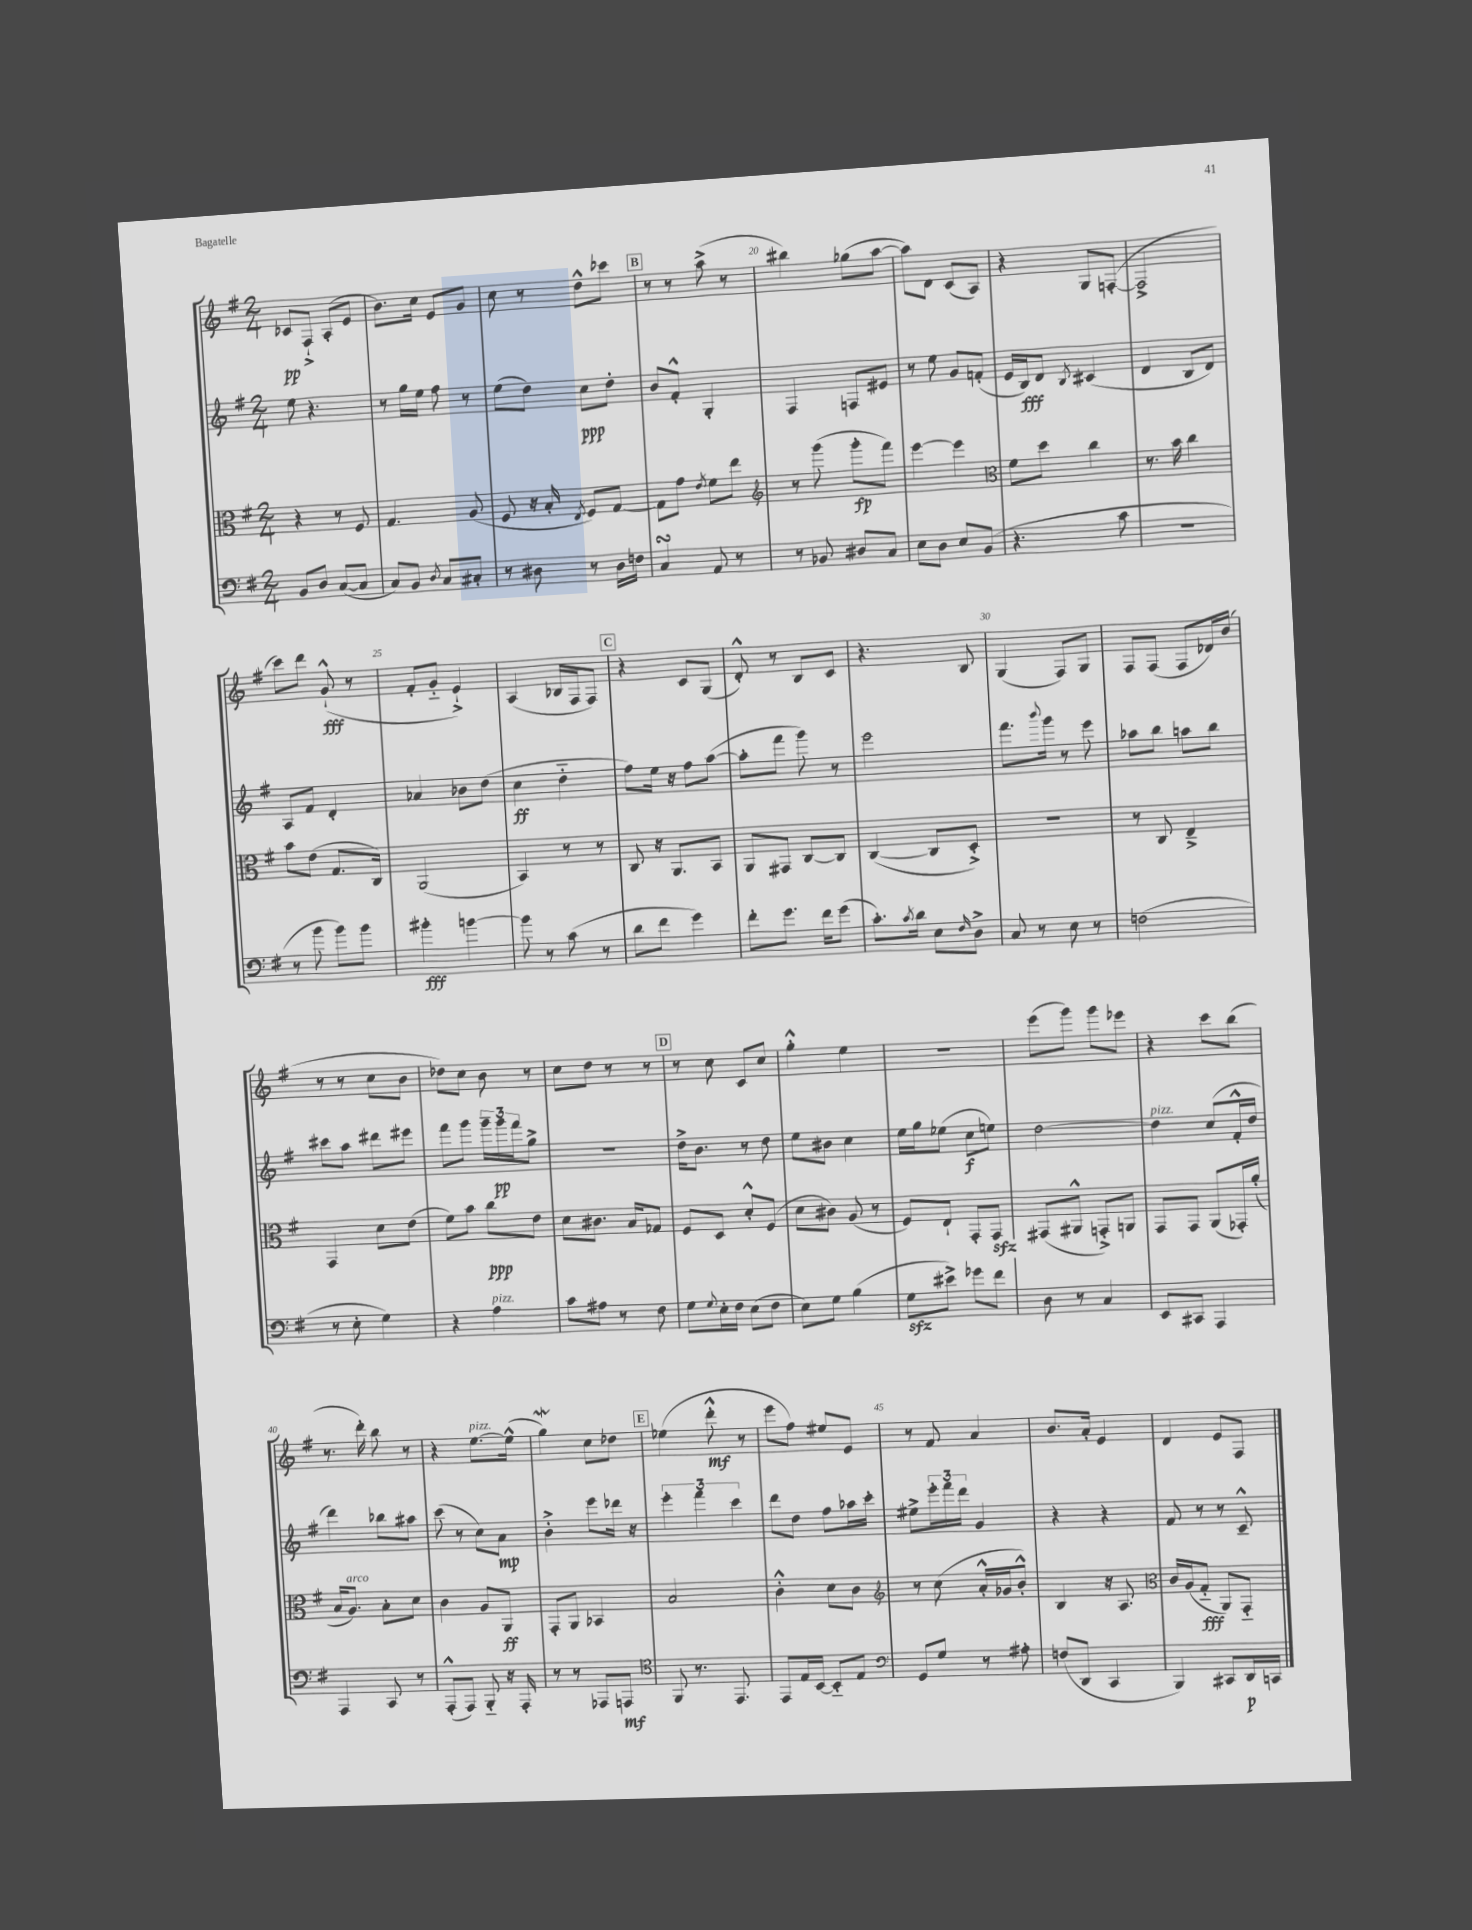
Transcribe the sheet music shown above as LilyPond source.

<<
\new StaffGroup <<
\new Staff = "s0" {
    \clef treble \key g \major \numericTimeSignature \time 2/4
    ces'8\pp fis8-!-> a8-.( e'8 |
    b'8.) c''16 e'8 g'8 |
    c''8 r8 d''8-^ ces'''8 |
    \mark \markup { \box "B" } r8 r8 a''8->( r8 |
    bis''4) ges''8( a''8~ |
    a''8) d'8 c'8( a8) |
    r4 g8 f8~-.( |
    f2-> |
    c'''8) d'''8 g'8-!-^\fff( r8 |
    fis'8-. g'8-_ e'4-!->) |
    a4( bes16 fis16 fis8) |
    \mark \markup { \box "C" } r4 c'8 g8( |
    d'8-.-^) r8 b8 c'8 |
    r4. b8 |
    g4( fis8) g8 |
    fis8 fis8( fis8 des'16) b'16( |
    r8 r8 c''8 b'8 |
    des''8) c''8 b'8 r8 |
    c''8 d''8 r8 r8 |
    \mark \markup { \box "D" } r8 c''8 c'8 c''8 |
    g''4-.-^ e''4 |
    R2 |
    e'''8( g'''8) g'''8 ees'''8 |
    r4 c'''8 b''8( |
    r8. d'''16-.) b''8 r8 |
    r4 e''8.~^\markup { \italic "pizz." } e''16-^( |
    g''4\mordent) c''8 des''8 |
    \mark \markup { \box "E" } ees''4( d'''8-.-^\mf r8 |
    e'''8 fis''8) eis''8 e'8 |
    r8 fis'8 a'4 |
    b'8. a'16-. e'4 |
    d'4 e'8 fis8 \bar "|." |
}
\new Staff = "s1" {
    \clef treble \key g \major \numericTimeSignature \time 2/4
    e''8 r4. |
    r8 g''16 e''16 fis''8 r8 |
    e''8( d''8) c''8\ppp d''8-. |
    \mark \markup { \box "B" } b'8 fis'8-.-^ g4-. |
    fis4 f8 eis'8 |
    r8 e''8 g'8 f'8-.( |
    e'16 b16\fff) d'8 \acciaccatura { b8 } cis'4( |
    d'4 b8 d'8) |
    a8 fis'8 d'4-. |
    aes'4 bes'8 d''8( |
    c''4\ff d''4-_ |
    \mark \markup { \box "C" } fis''8) e''16 r16 fis''8 a''8~( |
    a''8-. fis'''8 g'''8) r8 |
    e'''2 |
    fis'''8. \appoggiatura { b'''8 } g'''16 r8 e'''8 |
    aes''8 b''8 a''8 b''8 |
    cis'''8 a''8 dis'''8 eis'''8 |
    fis'''8 g'''8 \tuplet 3/2 { g'''16-- g'''16\pp fis'''16 } g''8-> |
    R2 |
    \mark \markup { \box "D" } d''16-> b'8. r8 d''8 |
    e''8 bis'8 c''4 |
    e''16 g''16 ees''8( c''8\f e''8) |
    d''2~ |
    d''4^\markup { \italic "pizz." } c''8( fis'16-.-^ d''16 |
    d'''4) bes''8 ais''8 |
    c'''8( r8 c''8) a'8\mp |
    b'4-.-> e'''8 des'''16 r16 |
    \mark \markup { \box "E" } \tuplet 3/2 { e'''4-. fis'''4 c'''4 } |
    d'''8 d''8 fis''8 aes''16 c'''16-. |
    eis''8-> \tuplet 3/2 { e'''16-. fis'''16 d'''16 } g'4 |
    r4 r4 |
    fis'8 r8 r8 c'8---^ \bar "|." |
}
\new Staff = "s2" {
    \clef alto \key g \major \numericTimeSignature \time 2/4
    r4 r8 fis8 |
    g4. a8( |
    fis8 r16 b16-. \acciaccatura { e8 } fis8) g8~ |
    \mark \markup { \box "B" } g8 g'8 \acciaccatura { e'8 } fis'8 e''8 |
    \clef treble r8 g'''8( g'''8-.\fp fis'''8) |
    e'''4~ e'''4 |
    \clef alto fis'8 d''8 c''4 |
    r8. b'16 c''4 |
    b'8 e'8( g8. c16) |
    a,2( |
    b,4) r8 r8 |
    \mark \markup { \box "C" } c8 r16 a,8. b,8 |
    a,8 gis,8 c8~ c8 |
    c4~( c8 d8-.->) |
    r2 |
    r8 c8 e4---> |
    g,4 d'8 e'8( |
    fis'8) b'8 c''8\ppp e'8 |
    d'8 cis'8. b16 ges8 |
    \mark \markup { \box "D" } fis8 d8 d'8-.-^ fis8( |
    d'8 cis'8) a8( r8 |
    fis8) e8-! g,8-. g,8\sfz |
    gis,8( ais,8-^ g,8-.->) a,8 |
    g,8 g,8 a,8( ges,16-.) a'16-.( |
    b16 a8.^\markup { \italic "arco" }) b8-. d'8 |
    c'4 a8 a,8\ff |
    g,8-. a,8 bes,4 |
    \mark \markup { \box "E" } b2 |
    c'4-.-^ d'8 c'8 |
    \clef treble r8 c''8( a'16-.-^ ges'16 b'8-.-^) |
    b4 r16 a8. |
    \clef alto c'16 a16( g8-_\fff a,8) g,8-_ \bar "|." |
}
\new Staff = "s3" {
    \clef bass \key g \major \numericTimeSignature \time 2/4
    b,8 d8 c8~( c8 |
    c8) b,8 \acciaccatura { d8 } c8 cis8-. |
    r8 dis8 r8 dis16 f16 |
    \mark \markup { \box "B" } c4\turn a,8 r8 |
    r8 bes,8 dis8 c8 |
    e8 d8 e8 b,8( |
    r4. c'8 |
    R2 |
    r8 b'8 b'8) b'8 |
    bis'4-.\fff b'4~ |
    b'8 r8 c'8( r8 |
    \mark \markup { \box "C" } d'8 fis'8 g'4) |
    fis'8-. g'8. fis'16 g'8( |
    c'8.-.) \acciaccatura { c'8 } d'16 e8 \grace { fis16 } d8-> |
    c8 r8 e8 r8 |
    f2( |
    r8 e8-. g4) |
    r4 a4^\markup { \italic "pizz." } |
    c'8 ais8 r8 fis8 |
    \mark \markup { \box "D" } g8 \appoggiatura { g8 } e16-. fis16 e8( fis8 |
    e8) g8 b4( |
    g8\sfz eis'8->) ges'8 fis'8 |
    d8 r8 c4 |
    e,8 cis,8 a,,4 |
    a,,4 c,8 r8 |
    a,,8-.-^( a,,8) b,,8-_ r16 a,,16-. |
    r8 r8 aes,,8 a,,8\mf |
    \mark \markup { \box "E" } \clef tenor fis,8 r8. e,8. |
    e,8 e16 b,16~ b,8-_ e8 |
    \clef bass g,8 g8 r8 ais8-. |
    f8( d,8 c,4 |
    b,,4) cis,8 d,16\p c,16 \bar "|." |
}
>>
>>
\layout { \context { \Score currentBarNumber = #16 \override BarNumber.break-visibility = ##(#f #t #t) barNumberVisibility = #(every-nth-bar-number-visible 5) } }
